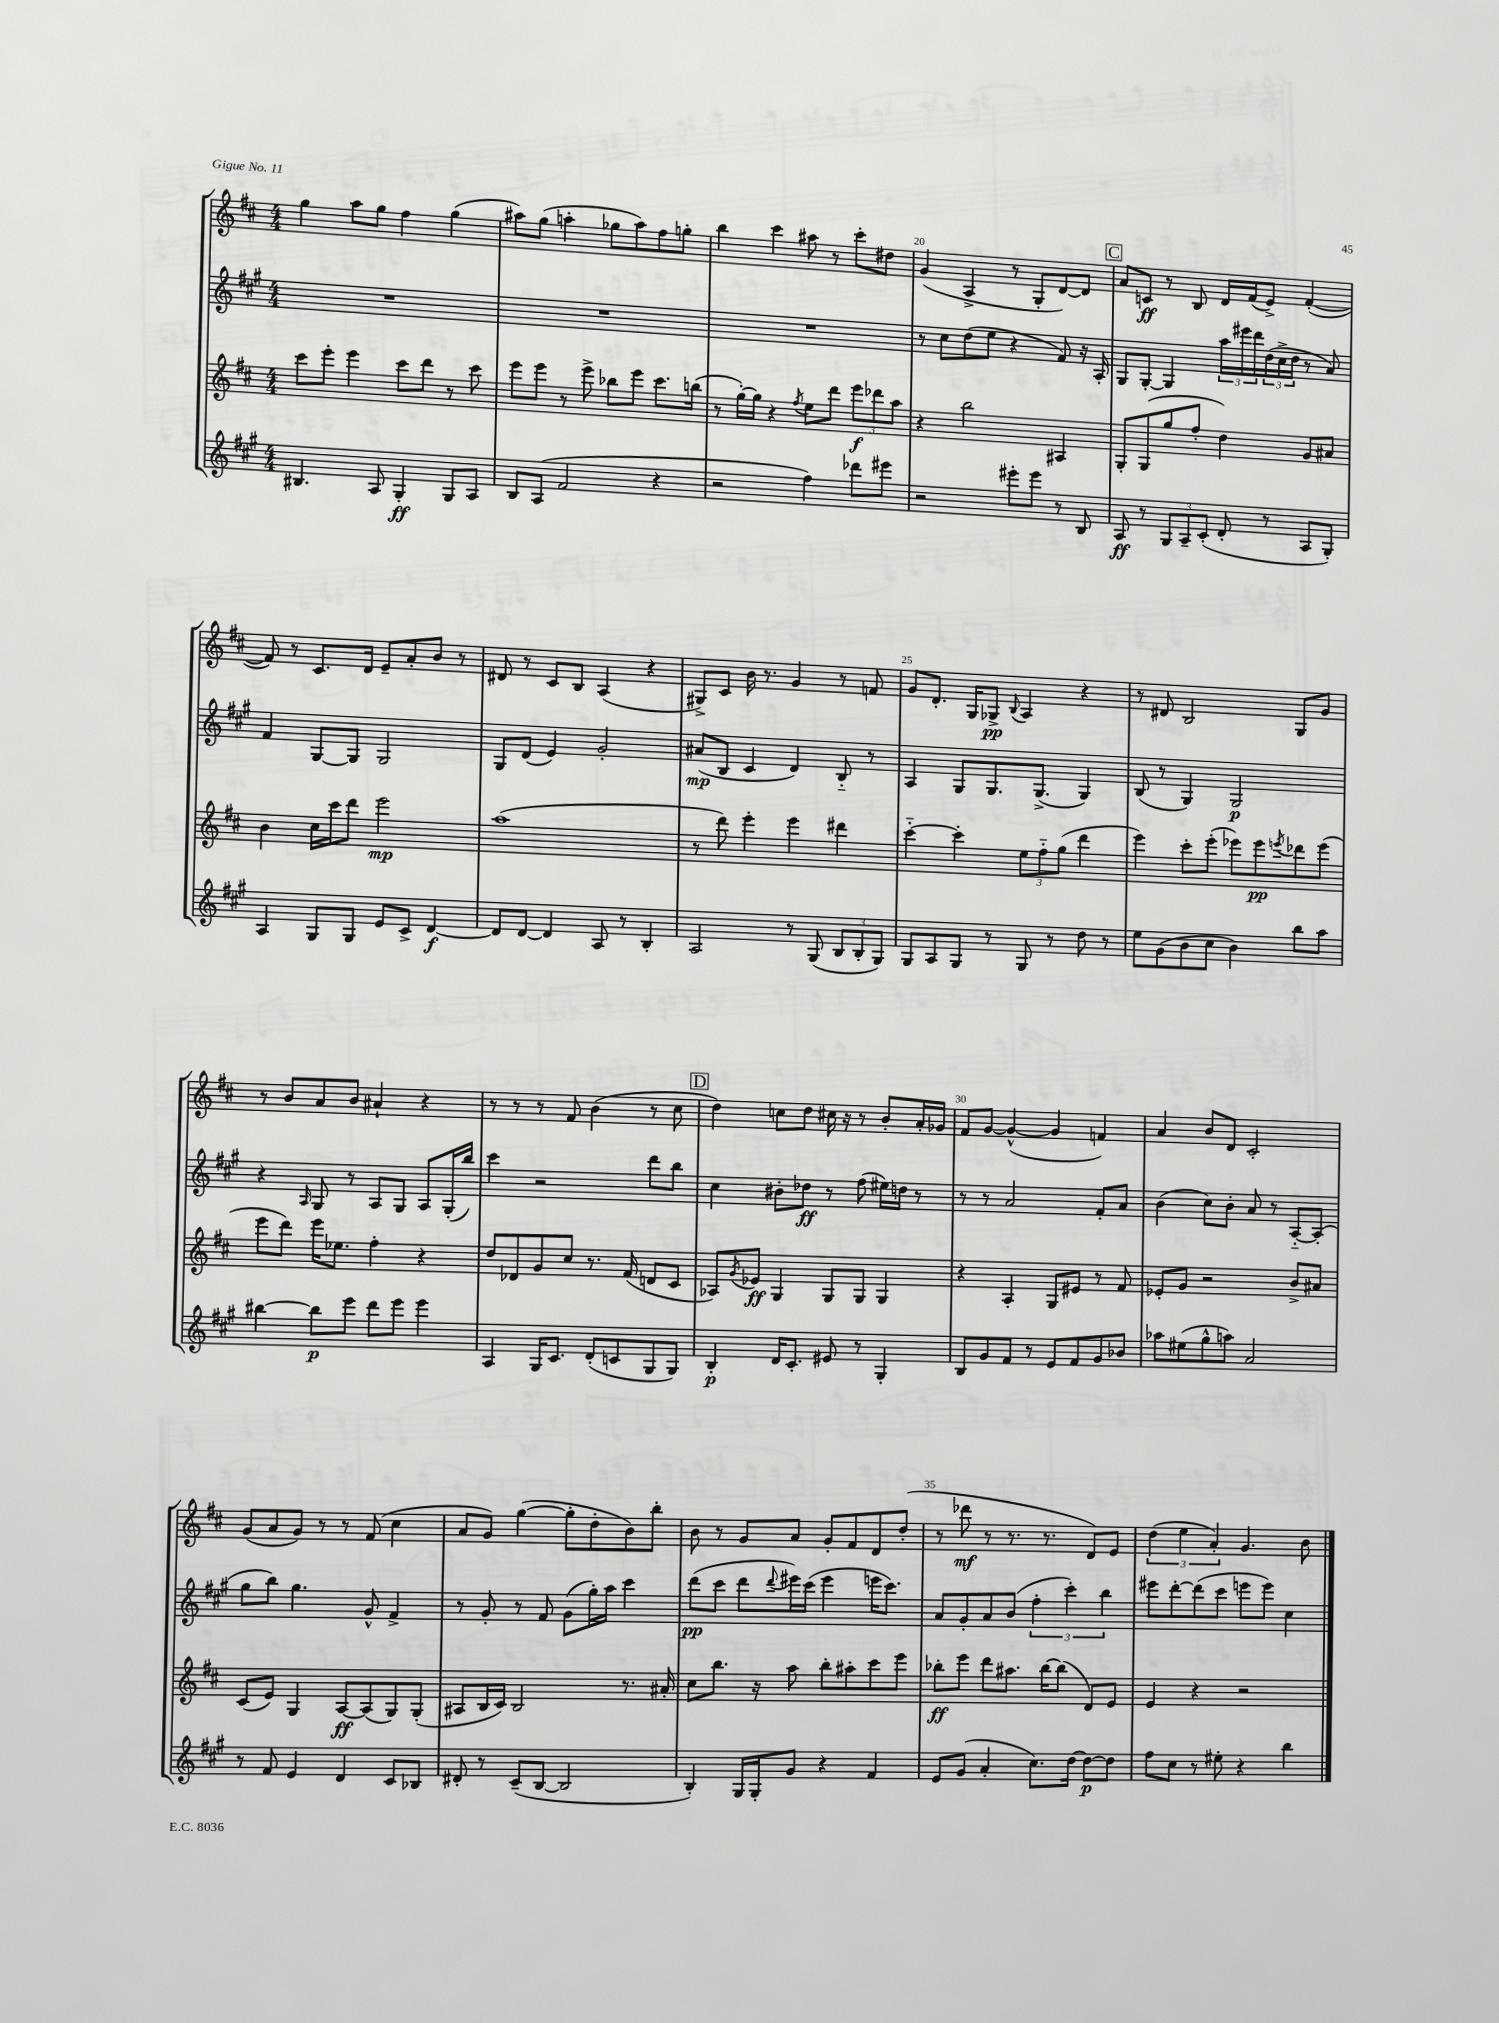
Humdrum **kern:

**kern	**kern	**kern	**kern
*staff4	*staff3	*staff2	*staff1
*clefG2	*clefG2	*clefG2	*clefG2
*k[f#c#g#]	*k[f#c#]	*k[f#c#g#]	*k[f#c#]
*M4/4	*M4/4	*M4/4	*M4/4
4.B#	8ccc#	1r	4gg
.	8eee'	.	.
.	4eee	.	8aa
8A	.	.	8gg
4G#'	8ccc#	.	4ff#
.	8ddd	.	.
8G#	8r	.	(4gg
8A	8ccc#	.	.
=	=	=	=
8B	8eee	1r	8aa#)
(8A	8eee	.	(8gg
2f#	8r	.	4aa'
.	8eee^	.	.
.	8bb-	.	8gg-
.	8eee	.	8aa)
4r	8.ccc#	.	8ff#
.	.	.	8gg'
.	(16bb	.	.
=	=	=	=
2r	8r	1r	4bb
.	[16gg')	.	.
.	16gg]	.	.
.	4r	.	4ccc#
.	8qff#	.	.
4ff#)	8ee	.	8aa#
.	8ddd	.	8r
8ddd-	12eee	.	8ccc#'
.	12ddd-	.	.
8eee#	.	.	8dd#
.	12aa	.	.
=	=	=	=
2r	4r	8r	(4g
.	.	8cc#	.
.	2bb	(8dd	4A^
.	.	8ee	.
8eee#'	.	4r	8r
8eee#	.	.	8G'
8r	4A#	8f#)	[8d)
8B	.	16r	8d]
.	.	16A'	.
=	=	=	=
8A	8G'	8G#	8a
8r	(8G	[8G#'	8c
12G#	8gg	4G#]	8r
12A~	.	.	.
.	8ff#'	.	8B
(12c#'	.	.	.
8d'	4dd)	24aa	16d
.	.	24eee#	.
.	.	.	(16f#
.	.	24ddd	.
8r	.	(24dd	8e^)
.	.	24cc#^	.
.	.	24dd	.
8A	8g	8r	([4f#'
8G#')	8a#	8a)	.
=	=	=	=
4A	4b	4f#	8f#])
.	.	.	8r
8G#	16cc#	[8G#	8.c#
.	16ccc#	.	.
8G#	8ddd	8G#]	.
.	.	.	16d
8e	2eee	2G#	8e~
8c#^	.	.	8a'
[4d	.	.	8b
.	.	.	8r
=	=	=	=
8d]	(1aa	8G#	8d#
[8d	.	(8d	8r
4d]	.	4e)	8c#
.	.	.	8B
8A	.	2g#'	(4A
8r	.	.	.
4B'	.	.	4r
=	=	=	=
2A	8r	(8a#	8G#^)
.	8ddd)	8B	8c#
.	4eee'	4c#	16b
.	.	.	8.r
8r	4eee	4d)	4g
(8G#	.	.	.
12B	4ddd#	8B'~	8r
12B'	.	.	.
.	.	8r	8f
12G#)	.	.	.
=	=	=	=
8G#	[4ccc#'~	4A	8g
8A	.	.	8.d'
8G#	4ccc#']	8G#	.
.	.	.	16G
8r	.	8.G#	8G-^
.	.	.	8qqB
8G#	12ee	.	4A
.	.	(8.G#^	.
.	12ff#'~	.	.
8r	.	.	.
.	(12gg	.	.
8dd	4ddd	4G#)	4r
8r	.	.	.
=	=	=	=
8ee	4eee)	(8B	8r
(8g#	.	8r	8d#
8b	8ccc#'	4G#)	2B
8cc#	(8eee'	.	.
4b)	8eee-)	2G#	.
.	8eee-	.	.
.	8qeee	.	.
8bb	8ddd-	.	8G
8aa	(8eee	.	8g
=	=	=	=
[4bb#	8eee	4r	8r
.	8ddd)	.	8b
.	.	16qqA	.
8bb#]	16eee	8G#	8a
.	8.ee-	.	.
8eee	.	8r	8b
8ddd	4ff#'	8A	4a#`
8eee	.	8G#	.
4eee	4r	8A	4r
.	.	(16G#'	.
.	.	16bb)	.
=	=	=	=
4A	8dd	4ccc#	8r
.	8d-	.	8r
16G#	8g	2r	8r
8.c#	.	.	.
.	8cc#	.	8f#
(8d'	8.r	.	(4b
8c	.	.	.
.	(16f#	.	.
8G#	8d	8ddd	8r
8G#)	8c#	8bb	8cc#
=	=	=	=
4B'	8A-)	4cc#	4dd)
.	8qg	.	.
.	8e-	.	.
16d	4G	8b#'	8cc
8.c#'	.	.	.
.	.	8dd-	8dd
8e#	8G	8r	16cc#
.	.	.	16r
8r	8G	(8ff#	8r
4G#'	4G	16ee#)	8b'
.	.	16dd	.
.	.	8r	16a'
.	.	.	16g-
=	=	=	=
8B	4r	8r	8f#
8g#	.	8r	[8g
8f#	4A'	2a	(4g^^_
8r	.	.	.
8e	8G	.	4g]
8f#	8e#	.	.
8g#	8r	8f#'	4f)
8b-	8f#	8a	.
=	=	=	=
8aa-	8e-'	(4b	4a
(8ee#	8g	.	.
8gg#^^	2r	8cc#)	8b
8aa)	.	8b'	8d
2a	.	8a	2c#'
.	.	8r	.
.	8b^	[8A'~	.
.	8a#	(8A']	.
=	=	=	=
8r	(8c#	8gg#	(8g
8f#	8e)	8bb)	8a
4e	4G	4.gg#	8g)
.	.	.	8r
4d	[8A	.	8r
.	(8A]	8g#^^	(8f#
8c#	8G)	4f#^	4cc#
8B-	(8G'	.	.
=	=	=	=
8d#'	8A#	8r	8a
8r	16B	8g#'	8g)
.	16c#)	.	.
(8c#~	2B	8r	([4gg
[8B	.	8f#	.
2B]	.	(8g#	8gg']
.	.	16gg#')	8dd'
.	.	16aa	.
.	8.r	4ccc#	8b)
.	.	.	8bb'
.	16a#'	.	.
=	=	=	=
4B')	8cc#	(8ddd	8b
.	8.bb	8ccc#	8r
16G#	.	8ddd	8g
16G#'	16r	.	.
.	.	8qqddd	.
8g#	8aa	16eee#)	8a
.	.	(16ccc#	.
4r	8bb'	4eee#	8g'
.	8aa#'	.	8f#
4f#	8ccc#	16eee	8d
.	.	8.ccc#)	.
.	8eee	.	(8dd'
=	=	=	=
8e	8bb-'	8a	8r
(8g#	8eee	8g#'	8ddd-
4a'	8ddd	8a	8r
.	8.aa#	(8b	8.r
8.cc#)	.	6ff#'	.
.	[16bb-	.	8.r
.	(8bb-]	.	.
.	.	6ccc#')	.
[16dd	.	.	.
8dd_	8d)	.	8d)
.	.	6bb	.
8dd]	8e	.	8e
=	=	=	=
8ff#	4e	8eee#	(6dd
8cc#	.	[8ddd'	.
.	.	.	6ee
8r	4r	(8ddd]	.
.	.	.	6a')
8ee#'	.	8ccc#	.
4r	2r	8eee	4.g
.	.	8eee)	.
4bb	.	4cc#	.
.	.	.	8b
==	==	==	==
*-	*-	*-	*-
